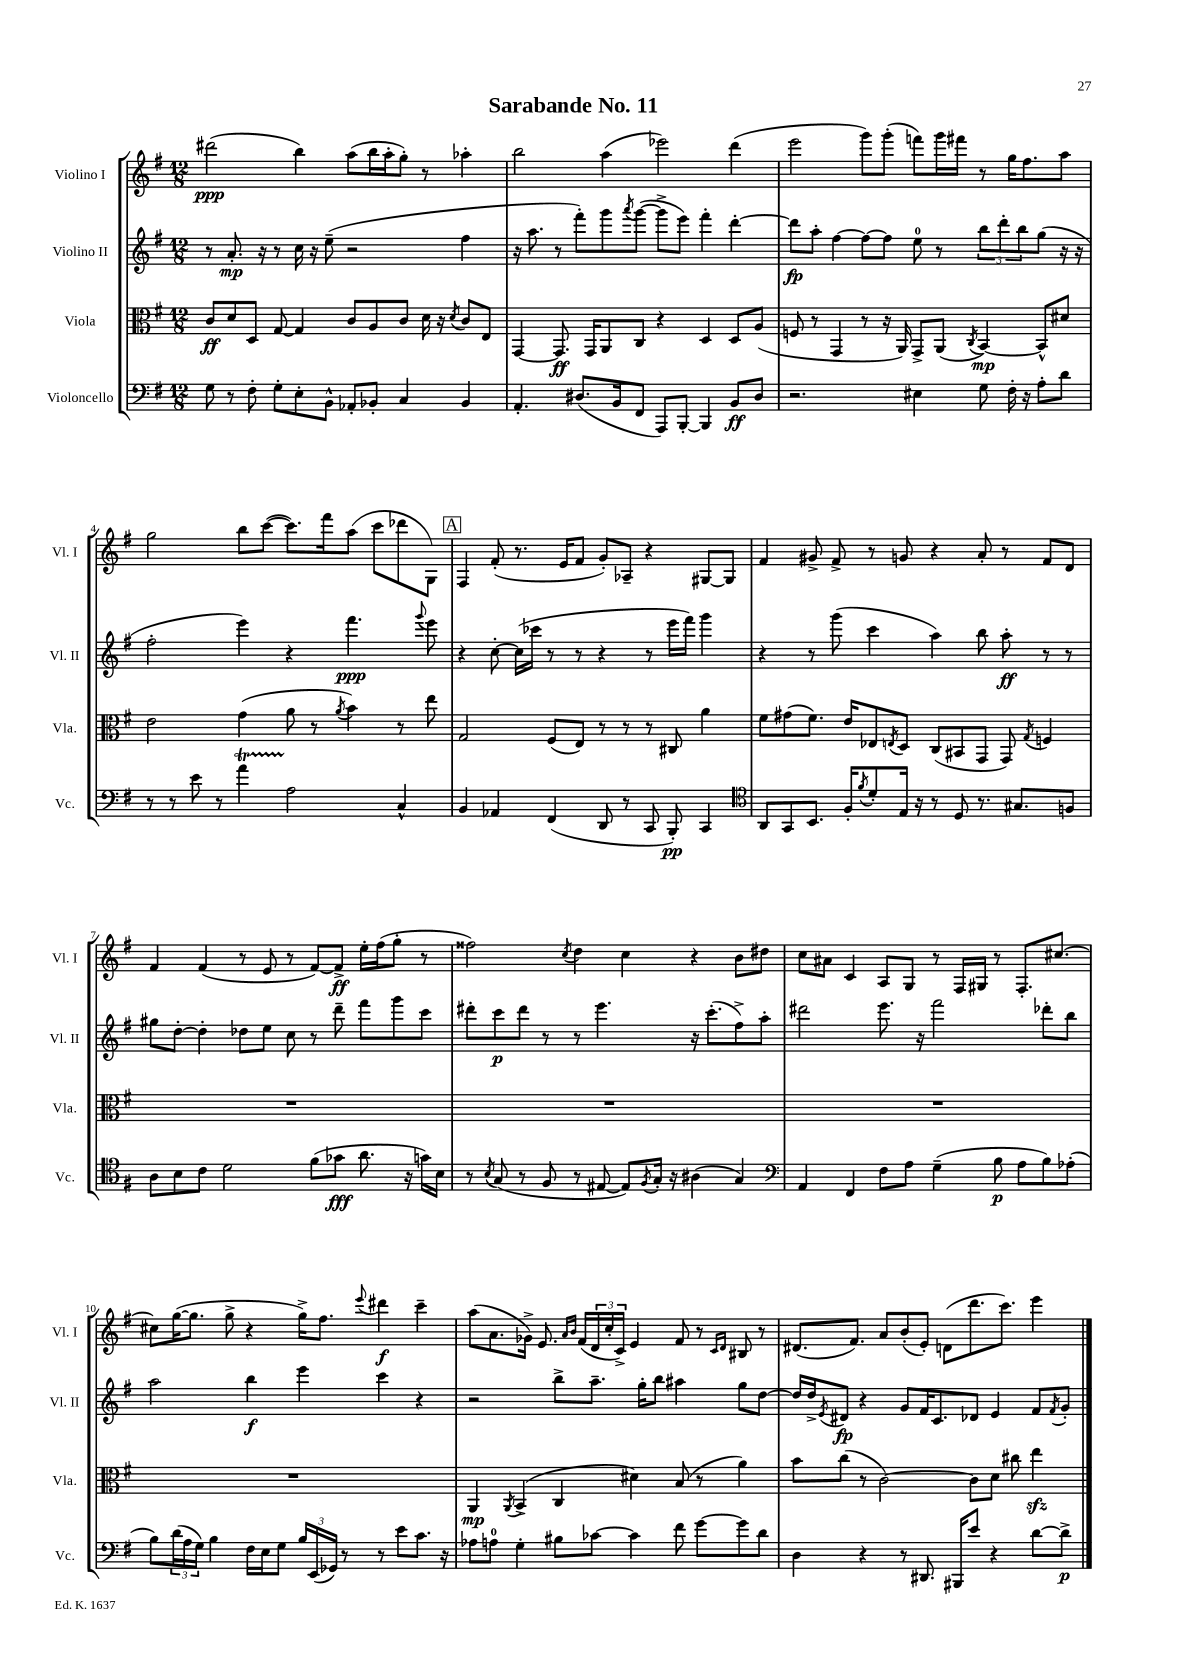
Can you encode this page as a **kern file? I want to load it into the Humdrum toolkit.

**kern	**dynam	**kern	**dynam	**kern	**dynam	**kern	**dynam
*part4	*part4	*part3	*part3	*part2	*part2	*part1	*part1
*staff4	*staff4	*staff3	*staff3	*staff2	*staff2	*staff1	*staff1
*I"Violoncello	*	*I"Viola	*	*I"Violino II	*	*I"Violino I	*
*I'Vc.	*	*I'Vla.	*	*I'Vl. II	*	*I'Vl. I	*
*clefF4	*	*clefC3	*	*clefG2	*	*clefG2	*
*k[f#]	*	*k[f#]	*	*k[f#]	*	*k[f#]	*
*M12/8	*	*M12/8	*	*M12/8	*	*M12/8	*
=1	=1	=1	=1	=1	=1	=1	=1
8G\	.	8c/L	ff	8r	.	(2ddd#X\	ppp
8r	.	8d/	.	8.a'/	mp	.	.
8F#'\	.	8D/J	.	.	.	.	.
.	.	.	.	16r	.	.	.
8G'\L	.	[8G/	.	8r	.	.	.
8E'\	.	4G/]	.	16cc\	.	4bb\)	.
.	.	.	.	16r	.	.	.
8BB^^\J	.	.	.	(8ee~\	.	.	.
8AA-X'/L	.	8c/L	.	2r	.	(8aa\L	.
8BB-X'/J	.	8A/	.	.	.	16bb\L	.
.	.	.	.	.	.	16aa'\J	.
4C/	.	8c/J	.	.	.	8gg'\J)	.
.	.	16d\	.	.	.	8r	.
.	.	16r	.	.	.	.	.
.	.	8qd/	.	.	.	.	.
4BB-/	.	8c/L	.	4ff#\	.	4aa-X'\	.
.	.	8E/J	.	.	.	.	.
=2	=2	=2	=2	=2	=2	=2	=2
4.AA'/	.	[4GG/	.	16r	.	2bb\	.
.	.	.	.	8.aa\	.	.	.
.	.	8.GG/]	ff	8r	.	.	.
(8.D#X/L	.	.	.	8fff#'\L)	.	.	.
.	.	16GG/KL	.	.	.	.	.
.	.	8AA/	.	8ggg\	.	(4aa\	.
16BB/k	.	.	.	.	.	.	.
.	.	.	.	8qaaa/	.	.	.
8FF#/J	.	8C/J	.	([8ggg\J	.	.	.
8AAA/L)	.	4r	.	8ggg^\L]	.	2eee-X\)	.
[8BBB'/J	.	.	.	8eee\J)	.	.	.
4BBB/]	.	4D/	.	4fff#'\	.	.	.
8BB/L	ff	8D/L	.	[4ddd'\	.	(4ddd\	.
8D#/J	.	(8A/J	.	.	.	.	.
=3	=3	=3	=3	=3	=3	=3	=3
2.r	.	8Fn/	.	8ddd\L]	fp	2eee\	.
.	.	8r	.	8aa'\J	.	.	.
.	.	4GG/	.	[4ff#\	.	.	.
.	.	8r	.	8ff#\L_	.	8ggg\L)	.
.	.	16r	.	8ff#\J]	.	(8ggg'\J	.
.	.	16AA/)	.	.	.	.	.
4E#X\	.	8GG^/L	.	8ee\	.	8fffn\L)	.
.	.	(8AA/J	.	8r	.	16ggg\L	.
.	.	.	.	.	.	16fff#X\JJ	.
.	.	8qC/	.	.	.	.	.
8G\	.	[4BB/)	mp	12bb\L	.	8r	.
.	.	.	.	12ddd'\	.	.	.
16F#'\	.	.	.	.	.	16gg\KL	.
.	.	.	.	12bb\	.	.	.
16r	.	.	.	.	.	8.ff#\	.
8A'\L	.	8BB^^/L]	.	(8gg\J	.	.	.
8d\J	.	8d#X/J	.	16r	.	8aa\J	.
.	.	.	.	16r	.	.	.
!!LO:LB:g=z
=4	=4	=4	=4	=4	=4	=4	=4
8r	.	2e\	.	2ff#'\	.	2gg\	.
8r	.	.	.	.	.	.	.
8e\	.	.	.	.	.	.	.
8r	.	.	.	.	.	.	.
4aT\	.	(4g\	.	4eee\)	.	8bb\L	.
.	.	.	.	.	.	([8ccc\J	.
2A\	.	8a\	.	4r	.	8.ccc\L])	.
.	.	8r	.	.	.	.	.
.	.	.	.	.	.	16fff#\k	.
.	.	8qa/	.	.	.	.	.
.	.	4b\)	.	4.fff#\	ppp	(8aa\J	.
.	.	.	.	.	.	8ccc\L	.
4C^^/	.	8r	.	.	.	8ddd-X\	.
.	.	.	.	8qqggg/	.	.	.
.	.	8ee\	.	8eee\	.	8G\J)	.
!!LO:REH:place=s1:t=A
=5	=5	=5	=5	=5	=5	=5	=5
4BB/	.	2G/	.	4r	.	4F#/	.
4AA-X/	.	.	.	[8cc'\	.	(8f#'/	.
.	.	.	.	(16cc\LL]	.	8.r	.
.	.	.	.	16ccc-X\JJ	.	.	.
(4FF#/	.	(8F#/L	.	8r	.	.	.
.	.	.	.	.	.	16e/KL	.
.	.	8E/J)	.	8r	.	8f#/J	.
8DD/	.	8r	.	4r	.	8g'/L)	.
8r	.	8r	.	.	.	8A-X~/J	.
8CC/	.	8r	.	8r	.	4r	.
8BBB'/)	pp	8C#X/	.	16eee\LL	.	.	.
.	.	.	.	16fff#\JJ)	.	.	.
4CC/	.	4a\	.	4ggg\	.	[8G#X/L	.
.	.	.	.	.	.	8G#/J]	.
=6	=6	=6	=6	=6	=6	=6	=6
*clefC4	*	*	*	*	*	*	*
8AA/L	.	8f#\L	.	4r	.	4f#/	.
8GG/	.	(8g#X\	.	.	.	.	.
8.BB/J	.	8.f#\J)	.	8r	.	8g#X^/	.
.	.	.	.	(8ggg\	.	8f#^/	.
16F#'/KL	.	16e/KL	.	.	.	.	.
8qf#/	.	.	.	.	.	.	.
8d'/	.	8E-X/	.	4ccc\	.	8r	.
.	.	8qEn/	.	.	.	.	.
16E/Jk	.	8D/J	.	.	.	8gn/	.
16r	.	.	.	.	.	.	.
8r	.	(8C/L	.	4aa\)	.	4r	.
8D/	.	8BB#X/	.	.	.	.	.
8.r	.	8GG/J	.	8bb\	.	8a'/	.
.	.	8GG/)	.	8aa'\	ff	8r	.
8.G#X/L	.	.	.	.	.	.	.
.	.	8qG/	.	.	.	.	.
.	.	4Fn/	.	8r	.	8f#/L	.
8Fn/J	.	.	.	8r	.	8d/J	.
!!LO:LB:g=z
=7	=7	=7	=7	=7	=7	=7	=7
8A\L	.	1.r	.	8gg#X\L	.	4f#/	.
8B\	.	.	.	[8dd'\J	.	.	.
8c\J	.	.	.	4dd'\]	.	(4f#/	.
2d\	.	.	.	.	.	.	.
.	.	.	.	8dd-X\L	.	8r	.
.	.	.	.	8ee\J	.	8e/	.
.	.	.	.	8cc\	.	8r	.
(8f#\L	.	.	.	8r	.	[8f#/L)	.
8g-X\J	fff	.	.	8ddd~\	.	8f#^/J]	ff
8.a\	.	.	.	8fff#\L	.	16ee'\LL	.
.	.	.	.	.	.	(16ff#\J	.
.	.	.	.	8ggg\	.	8gg'\J	.
16r	.	.	.	.	.	.	.
16gn\LL)	.	.	.	8ccc\J	.	8r	.
16B\JJ	.	.	.	.	.	.	.
=8	=8	=8	=8	=8	=8	=8	=8
8r	.	1.r	.	8ddd#X'\L	.	2ff##X\)	.
8qB/	.	.	.	.	.	.	.
(8G/	.	.	.	8ccc\	p	.	.
8r	.	.	.	8ddd#\J	.	.	.
8F#/	.	.	.	8r	.	.	.
.	.	.	.	.	.	8qcc/	.
8r	.	.	.	8r	.	4dd\	.
[8E#X/	.	.	.	4.eee\	.	.	.
8E#/L])	.	.	.	.	.	4cc\	.
8qF#/	.	.	.	.	.	.	.
16G'/Jk	.	.	.	.	.	.	.
16r	.	.	.	.	.	.	.
(4A#X\	.	.	.	16r	.	4r	.
.	.	.	.	(8.ccc'\L	.	.	.
4G/)	.	.	.	8ff#^\)	.	8b\L	.
.	.	.	.	8aa'\J	.	8dd#X\J	.
=9	=9	=9	=9	=9	=9	=9	=9
*clefF4	*	*	*	*	*	*	*
4AA/	.	1.r	.	2ddd#X\	.	8cc\L	.
.	.	.	.	.	.	8a#X\J	.
4FF#/	.	.	.	.	.	4c/	.
8F#\L	.	.	.	8.eee\	.	8A/L	.
8A\J	.	.	.	.	.	8G/J	.
.	.	.	.	16r	.	.	.
(4G~\	.	.	.	2fff#\	.	8r	.
.	.	.	.	.	.	16F#/LL	.
.	.	.	.	.	.	16G#X/JJ	.
8B\	p	.	.	.	.	8r	.
8A\L	.	.	.	.	.	8.F#'/L	.
8B\)	.	.	.	8ddd-X'\L	.	.	.
.	.	.	.	.	.	[8.cc#X/J	.
(8A-X'\J	.	.	.	8bb\J	.	.	.
!!LO:LB:g=z
=10	=10	=10	=10	=10	=10	=10	=10
8B\L)	.	1.r	.	2aa\	.	8cc#X\L]	.
(24d\L	.	.	.	.	.	([16gg\K	.
24A\	.	.	.	.	.	.	.
.	.	.	.	.	.	8.gg\J]	.
24G\JJ)	.	.	.	.	.	.	.
4B\	.	.	.	.	.	.	.
.	.	.	.	.	.	8gg^\	.
16F#\LL	.	.	.	4bb\	f	4r	.
16E\J	.	.	.	.	.	.	.
8G\J	.	.	.	.	.	.	.
24B/LL	.	.	.	4eee\	.	16gg^\KL)	.
(24EE/	.	.	.	.	.	.	.
.	.	.	.	.	.	8.ff#\J	.
24GG-X/JJ)	.	.	.	.	.	.	.
8r	.	.	.	.	.	.	.
.	.	.	.	.	.	8qqeee/	.
8r	.	.	.	4ccc\	.	4ddd#X\	f
8e\L	.	.	.	.	.	.	.
8.c\J	.	.	.	4r	.	4ccc~\	.
16r	.	.	.	.	.	.	.
=11	=11	=11	=11	=11	=11	=11	=11
8A-X\L	.	4AA/	mp	2r	.	(8aa\L	.
8An\J	.	.	.	.	.	8.a\	.
.	.	8qAA/	.	.	.	.	.
4G'\	.	(4BB^/	.	.	.	.	.
.	.	.	.	.	.	16g-X^\Jk)	.
.	.	.	.	.	.	8.e/	.
8B#X\L	.	4C/	.	8bb^\L	.	.	.
.	.	.	.	.	.	16qqa/LL	.
.	.	.	.	.	.	16qqb/JJ	.
.	.	.	.	.	.	(16f#/LL	.
[8c-X\J	.	.	.	8.aa~\J	.	24d/	.
.	.	.	.	.	.	24cc'/	.
.	.	.	.	.	.	24c^/JJ)	.
4c-\]	.	4d#X\)	.	.	.	4e/	.
.	.	.	.	16gg'\KL	.	.	.
.	.	.	.	8bb\J	.	.	.
8f#\	.	(8B/	.	4aa#X\	.	8f#/	.
[8g\L	.	8r	.	.	.	8r	.
.	.	.	.	.	.	16qqc/LL	.
.	.	.	.	.	.	16qqd/JJ	.
8g\]	.	4a\)	.	8gg\L	.	8B#X/	.
8d\J	.	.	.	[8dd\J	.	8r	.
=12	=12	=12	=12	=12	=12	=12	=12
4D\	.	8b\L	.	16dd/LL]	.	(8.d#X/L	.
.	.	.	.	16dd^/J	.	.	.
.	.	.	.	8qe/	.	.	.
.	.	(8cc\J	.	8d#X/J	fp	.	.
.	.	.	.	.	.	8.f#/J)	.
4r	.	8r	.	4r	.	.	.
.	.	[2c\)	.	.	.	8a/L	.
8r	.	.	.	8g/L	.	(8b'/	.
8.DD#X/	.	.	.	16f#/K	.	8e'/J)	.
.	.	.	.	8.c/	.	.	.
.	.	.	.	.	.	(8dn\L	.
16BBB#X/KL	.	.	.	.	.	.	.
8e/J	.	8c\L]	.	8d-X/J	.	8.ddd\	.
4r	.	8d\J	.	4e/	.	.	.
.	.	.	.	.	.	8.ccc\J)	.
.	.	8cc#X\	.	.	.	.	.
[8d\L	.	4eezz\	.	8f#/L	.	4eee\	.
.	.	.	.	8qf#/	.	.	.
8d^\J]	p	.	.	8g'/J	.	.	.
==	==	==	==	==	==	==	==
*-	*-	*-	*-	*-	*-	*-	*-
